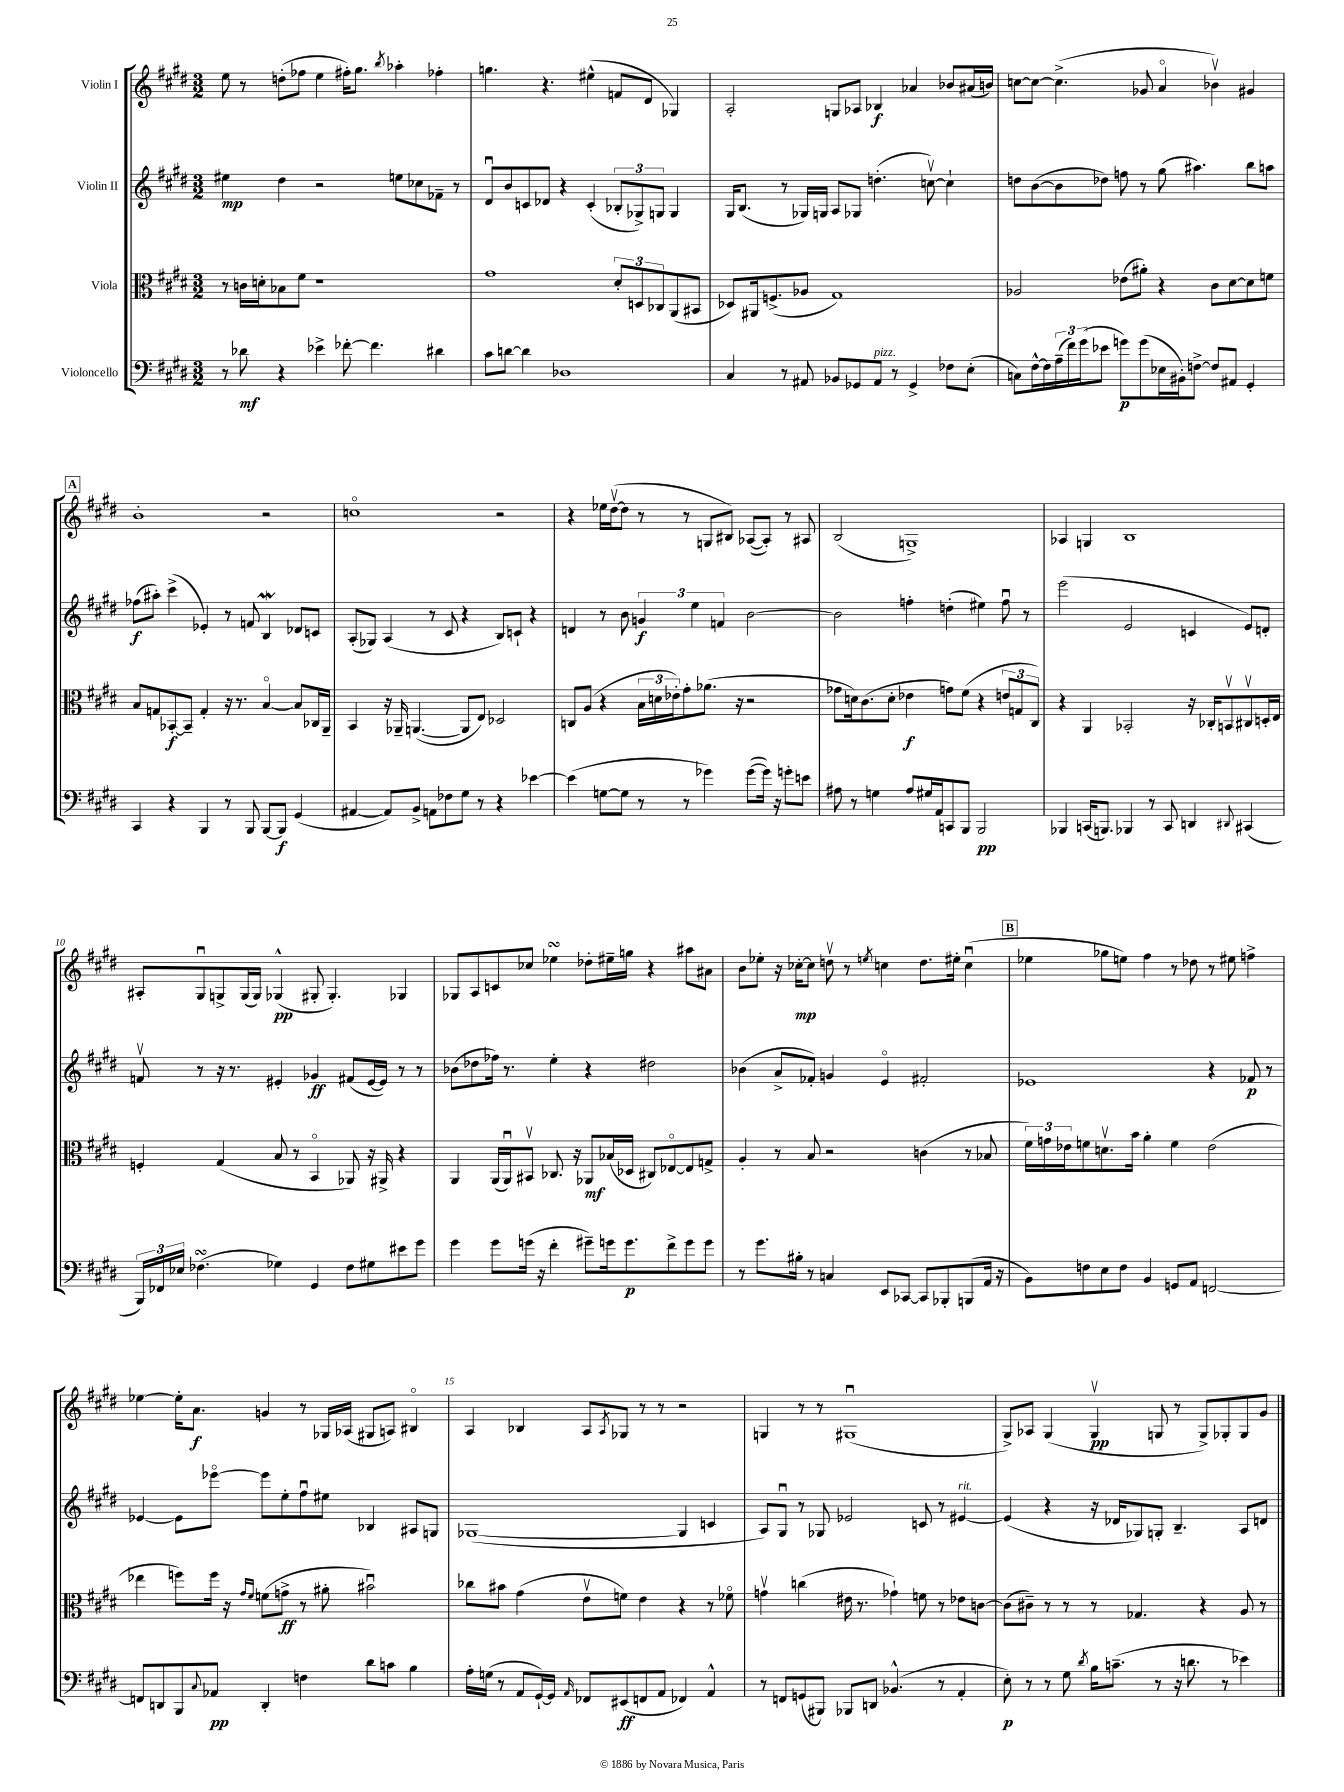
<<
\new StaffGroup <<
\new Staff = "s0" \with { instrumentName = "Violin I" } {
    \clef treble \key e \major \numericTimeSignature \time 3/2
    e''8 r8 d''8-.( fes''8 e''4 fis''16-.) gis''8. \acciaccatura { b''8 } aes''4-. fes''4-. |
    g''4. r4. eis''4-^( f'8 dis'8 ges4) |
    a2-. g8 aes8 bes4\f aes'4 bes'8 ais'16( b'16) |
    c''8~ c''8~ c''4.->( ges'8 a'4\flageolet bes'4\upbow) gis'4 |
    \mark \markup { \box "A" } b'1-. r2 |
    c''1\flageolet r2 |
    r4 ees''16 dis''16~\upbow( dis''8 r8 r8 g8 bis8) aes8~( aes8-.) r8 ais8 |
    b2( g1->) |
    aes4 g4 b1 |
    ais8-. gis8\downbow g8-> g16( g16) ges4-^\pp( gis8-. gis4.-.) ges4 |
    ges8 a8 c'8 ces''8 ees''4\turn des''8-. eis''16-- g''16 r4 ais''8 ais'8 |
    b'8 ees''8-. r16 ces''16~-.\mp ces''8 d''8\upbow r8 \acciaccatura { e''8 } c''4 d''8. eis''16-. c''4\downbow( |
    \mark \markup { \box "B" } ees''4 ges''8 e''8) fis''4 r8 des''8 r8 eis''8 f''4-> |
    ees''4~ ees''16-. a'8.\f g'4 r8 ges16 aes16( gis8 a8) bis4\flageolet |
    a4 bes4 a8 \acciaccatura { a8 } ges8 r8 r8 r2 |
    g4 r8 r8 gis1\downbow( |
    gis8->) aes8 gis4( gis4\upbow\pp g8 r8 g8->) ges8-. ges8 gis'8 \bar "|." |
}
\new Staff = "s1" \with { instrumentName = "Violin II" } {
    \clef treble \key e \major \numericTimeSignature \time 3/2
    eis''4\mp dis''4 r2 e''8 ces''8 fes'8-- r8 |
    dis'8\downbow b'8 c'8 des'8 r4 c'4-.( \tuplet 3/2 { bes8-. ges8->) g8 } g4 |
    gis16 b8.( r8 ges16) g16 a8 ges8 d''4.-.( c''8~\upbow) c''4-! |
    d''8 b'8~( b'8 des''8) f''8 r8 gis''8( ais''4.) b''8 a''8 |
    \mark \markup { \box "A" } fes''8\f( ais''8-.) cis'''4->( ees'4-.) r8 f'8 b4\mordent des'8 c'8 |
    a8-.( ges8) a4( r8 cis'8 r4 b8) c'8-! r4 |
    d'4 r8 b'8 \tuplet 3/2 { g'4\f e''4 f'4 } b'2~ |
    b'2 f''4-. d''4-.( eis''4) f''8\downbow r8 |
    e'''2( e'2 c'4 e'8) d'8-. |
    f'8\upbow r8 r16 r8. eis'4-. ges'4\ff fis'8( eis'16~ eis'16) r8 r8 |
    bes'8( des''8 fes''16) r8. e''4-. r4 dis''2 |
    bes'4( a'8-> fes'8-.) g'4 e'4\flageolet fis'2-. |
    \mark \markup { \box "B" } ees'1 r4 fes'8\p r8 |
    ees'4~ ees'8 ees'''8~\flageolet ees'''8 e''8-. fis''8\downbow eis''8 bes4 ais8 g8 |
    ges1~( ges4 c'4 |
    a8) gis8\downbow r8 ges8 ees'2 c'8 r8 eis'4~^\markup { \italic "rit." } |
    eis'4( r4 r16 des'16 ges8) g8-. b4.-- a8 d'8 \bar "|." |
}
\new Staff = "s2" \with { instrumentName = "Viola" } {
    \clef alto \key e \major \numericTimeSignature \time 3/2
    r8 c'16 d'16-. bes8 fis'8 r1 |
    gis'1 \tuplet 3/2 { dis'8-. d8 ces8 } a,8( bis,8 |
    des8) ais,16 f8.->( aes8 gis1) |
    aes2 ees'8( ais'8-.) r4 cis'8 dis'8~ dis'8 f'8 |
    \mark \markup { \box "A" } b8 g8 bes,8~-.\f bes,8-- g4-. r16 r8. b4~\flageolet b8 ces16 a,16-- |
    b,4 r16 aes,16-- a,4.~( a,8 e8) des2 |
    c8 a8( r4 \tuplet 3/2 { b16 d'16 ees'16-.) } gis'8-. aes'8.( r16 r2 |
    ges'8 d'16) cis'8.( d'8-. ees'4\f g'8) fis'8( r4 \tuplet 3/2 { e'8 g8 cis8) } |
    r4 a,4 bes,2-. r16 ces16-. b,8\upbow cis8\upbow d16-. e16 |
    f4-. gis4( b8 r8 b,4\flageolet aes,8) r16 ais,16-> r4 |
    a,4 a,16( a,16\downbow) bis,8\upbow ces8. r16 aes,8\mf bes16( des16 cis8) ees8~\flageolet ees8 g8-> |
    a4-. r8 b8 r2 c'4( r8 bes8 |
    \mark \markup { \box "B" } \tuplet 3/2 { fis'16) g'16 ees'16 } f'8 d'8.\upbow b'16 a'4-. f'4 ees'2( |
    ees''4 f''8) f''16 r16 \grace { gis'16 fis'16 } f'8( g'8->\ff r8 ais'8-. bis'2\downbow) |
    ces''8 bis'8 gis'4( e'8\upbow f'8) e'4 r4 r8 fes'8\flageolet |
    g'4\upbow c''4( eis'16 r8. ges'4-!) f'8 r8 ees'8 c'8~ |
    c'8( cis'8--) r8 r8 r8 ges4. r4 a8 r8 \bar "|." |
}
\new Staff = "s3" \with { instrumentName = "Violoncello" } {
    \clef bass \key e \major \numericTimeSignature \time 3/2
    r8 des'8\mf r4 ees'4-> fes'8~-. fes'4. dis'4 |
    cis'8 d'8~ d'4 des1 |
    cis4 r8 ais,8 bes,8 ges,8 ais,8^\markup { \italic "pizz." } r8 ges,4-> fes8 e8-.( |
    c8) fis16~-^ fis16 \tuplet 3/2 { a16--( fis'16) gis'16( } ees'8 g'8\p) g'8( ees16 bis,16-.) f8~-> f8 ais,8 gis,4-. |
    \mark \markup { \box "A" } cis,4 r4 b,,4 r8 b,,8 b,,8~ b,,8\f gis,4( |
    ais,4~ ais,8) b,8-> a,8 fes8 gis8 r8 r4 ees'4~ |
    ees'4( g8~ g8 r8 r8 ges'4) ges'8~( ges'16) r16 g'8-. e'8 |
    ais8 r8 g4 ais8 gis16 a,16 c,8 b,,8 b,,2\pp |
    bes,,4 c,16( b,,8.) bes,,4 r8 c,8 d,4 \appoggiatura { dis,8 } cis,4( |
    \tuplet 3/2 { b,,16) fes,16 ees16 } fes4.\turn( ges4) gis,4 fes8 gis8 eis'8 gis'8 |
    gis'4 gis'8 g'16( r16 fis'4-. gis'8--) g'16 g'8.\p fis'8-> g'8 g'8 |
    r8 gis'8. bis16-. r8 c4 e,8 ces,8~ ces,8 bes,,8-. b,,8( a,16 r16 |
    \mark \markup { \box "B" } b,8) f8 e8 f8 b,4 g,8 a,8 f,2~ |
    f,8 d,8 b,,8 \appoggiatura { cis8 } aes,8\pp d,4-. f4 dis'8 c'8 b4 |
    a16-. g16( r8 a,8 gis,16~-!) gis,16 \grace { a,16 } fes,8 eis,8\ff( f,8 a,8 fes,4) a,4-^ |
    r8 f,8 g,8( bis,,8) bes,,8 d,8 bes,4.-^( r8 a,4-. |
    e8-.\p) r8 r8 gis8 \acciaccatura { dis'8 } b16 c'8.--( r8 r16 d'8. r8 ees'4) \bar "|." |
}
>>
>>
\layout { \context { \Score \override BarNumber.break-visibility = ##(#f #t #t) barNumberVisibility = #(every-nth-bar-number-visible 5) } }
